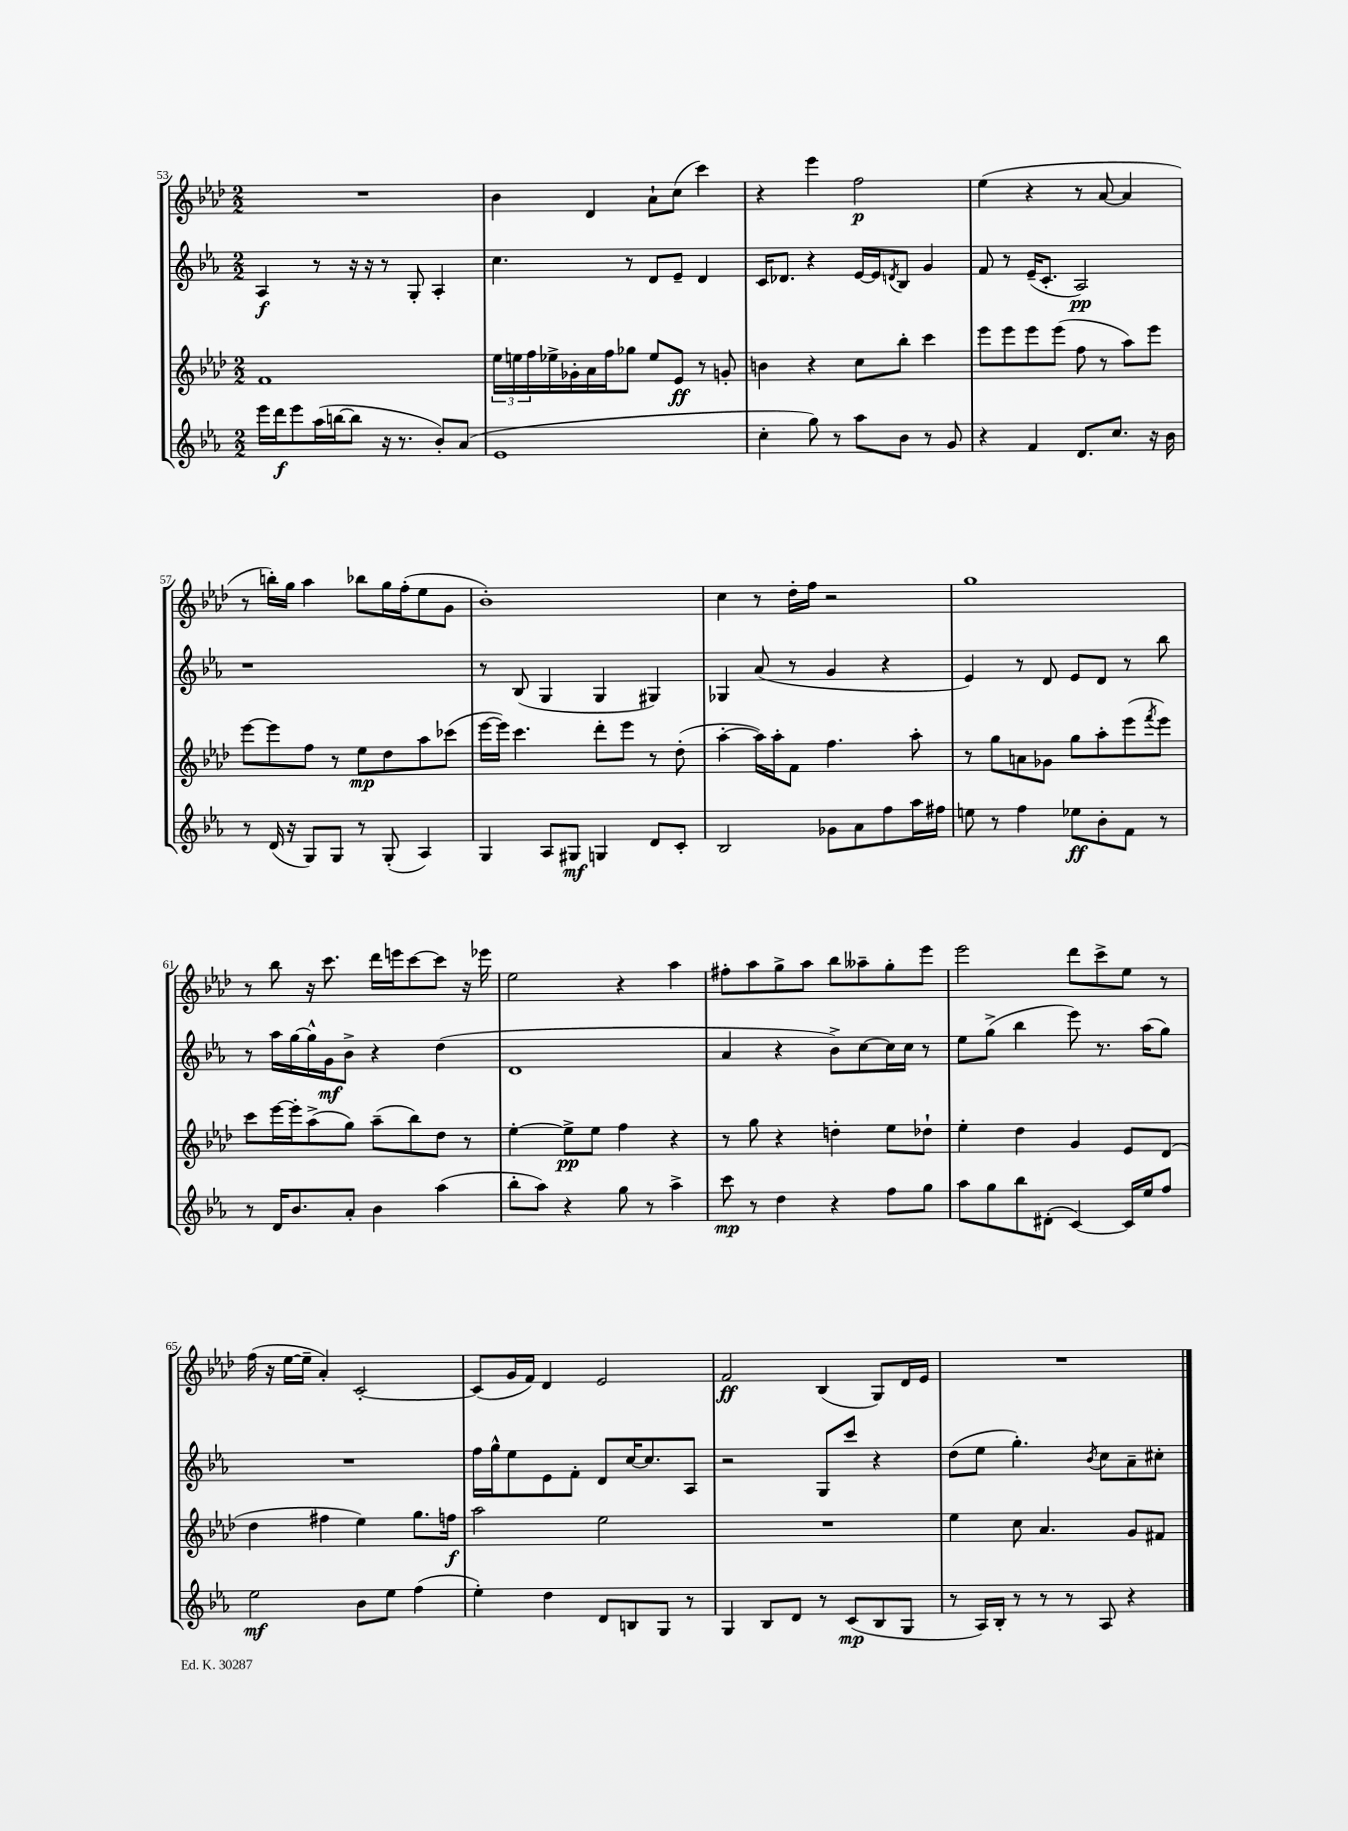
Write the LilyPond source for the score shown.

<<
\new StaffGroup <<
\new Staff = "s0" {
    \clef treble \key aes \major \numericTimeSignature \time 2/2
    R1 |
    bes'4 des'4 aes'8-! c''8( c'''4) |
    r4 ees'''4 f''2\p |
    ees''4( r4 r8 aes'8~ aes'4 |
    r8 b''16-.) g''16 aes''4 bes''8 g''16 f''16-.( ees''8 g'8 |
    bes'1-.) |
    c''4 r8 des''16-. f''16 r2 |
    g''1 |
    r8 bes''8 r16 c'''8. des'''16 e'''16 c'''8~ c'''8 r16 ees'''16 |
    ees''2 r4 aes''4 |
    fis''8-. aes''8 g''8-> aes''8 bes''8 aeses''8-- g''8-. ees'''8 |
    ees'''2 des'''8 c'''8-> ees''8 r8 |
    f''16( r16 ees''16~ ees''16-- aes'4-.) c'2~-. |
    c'8( g'16 f'16) des'4 ees'2 |
    f'2\ff bes4( g8) des'16 ees'16 |
    R1 \bar "|." |
}
\new Staff = "s1" {
    \clef treble \key ees \major \numericTimeSignature \time 2/2
    aes4\f r8 r16 r16 r8 g8-. aes4-. |
    c''4. r8 d'8 ees'8-- d'4 |
    c'16 des'8. r4 ees'16~ ees'16 \acciaccatura { d'8 } bes8 g'4 |
    f'8 r8 ees'16--( c'8.-. aes2\pp) |
    r1 |
    r8 bes8( g4 g4 gis4) |
    ges4 aes'8( r8 g'4 r4 |
    ees'4) r8 d'8 ees'8 d'8 r8 bes''8 |
    r8 aes''16 g''16~ g''16-^ g'16\mf bes'8-> r4 d''4( |
    d'1 |
    aes'4 r4 bes'8->) c''8~ c''16 c''16 r8 |
    ees''8 g''8->( bes''4 ees'''8) r8. aes''16( g''8) |
    R1 |
    f''16 g''16-^ ees''8 ees'8 f'8-. d'8 c''16~ c''8. aes8 |
    r2 g8 c'''8 r4 |
    d''8( ees''8 g''4.-.) \acciaccatura { bes'8 } c''8 aes'8-- cis''8-. \bar "|." |
}
\new Staff = "s2" {
    \clef treble \key aes \major \numericTimeSignature \time 2/2
    f'1 |
    \tuplet 3/2 { ees''16 e''16 f''16 } ees''16-> ges'16-. aes'16 f''16 ges''8 ees''8 ees'8\ff r8 g'8-. |
    b'4 r4 c''8 bes''8-. c'''4 |
    ees'''8 ees'''8 ees'''8 ees'''8( f''8 r8 aes''8) ees'''8 |
    ees'''8~ ees'''8 f''8 r8 ees''8\mp des''8 aes''8 ces'''8( |
    ees'''16~ ees'''16) c'''4. des'''8-. ees'''8 r8 des''8-.( |
    aes''4~-. aes''16) aes''16-. f'8 f''4. aes''8-. |
    r8 g''8 a'8 ges'8 g''8 aes''8-. ees'''8( \acciaccatura { f'''8 } ees'''8) |
    c'''8 ees'''16~ ees'''16-. aes''8->( g''8) aes''8--( bes''8) des''8 r8 |
    ees''4~-. ees''8->\pp ees''8 f''4 r4 |
    r8 g''8 r4 d''4-. ees''8 des''8-! |
    ees''4-. des''4 g'4 ees'8 des'8( |
    des''4 fis''4 ees''4) g''8. f''16\f |
    aes''2 ees''2 |
    R1 |
    ees''4 c''8 aes'4. g'8 fis'8 \bar "|." |
}
\new Staff = "s3" {
    \clef treble \key ees \major \numericTimeSignature \time 2/2
    ees'''16 d'''16\f ees'''8 aes''16( b''16~ b''8 r16 r8. bes'8-.) aes'8( |
    ees'1 |
    c''4-. g''8) r8 aes''8 bes'8 r8 g'8 |
    r4 f'4 d'8. c''8. r16 bes'16 |
    r8 d'16( r16 g8) g8 r8 g8-.( aes4) |
    g4 aes8 gis8\mf g4 d'8 c'8-. |
    bes2 ges'8 aes'8 f''8 aes''16 fis''16 |
    e''8 r8 f''4 ees''8\ff bes'8-. f'8 r8 |
    r8 d'16 bes'8. aes'8-. bes'4 aes''4( |
    bes''8-. aes''8) r4 g''8 r8 aes''4-> |
    c'''8\mp r8 d''4 r4 f''8 g''8 |
    aes''8 g''8 bes''8 dis'8-.( c'4~) c'16 ees''16 f''8 |
    ees''2\mf bes'8 ees''8 f''4( |
    ees''4-.) d''4 d'8 b8 g8 r8 |
    g4 bes8 d'8 r8 c'8\mp( bes8 g8 |
    r8 aes16) bes16-. r8 r8 r8 aes8 r4 \bar "|." |
}
>>
>>
\layout { \context { \Score currentBarNumber = #53 } }
